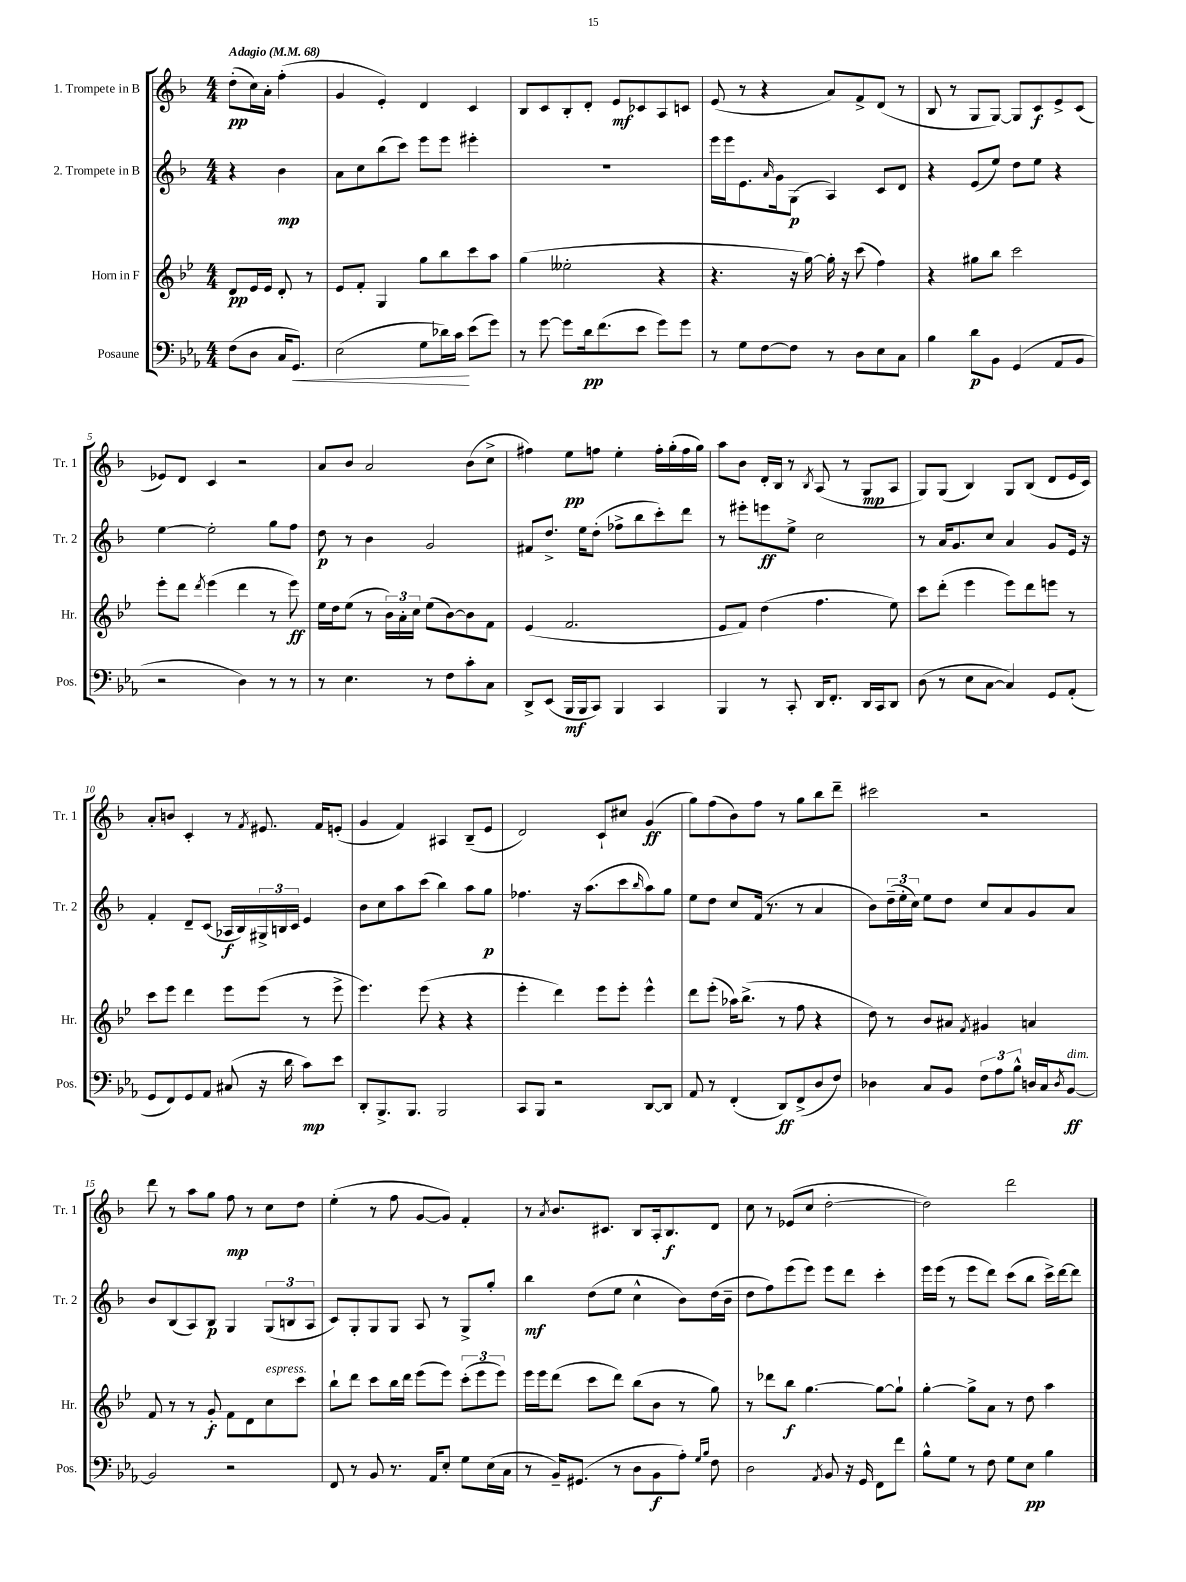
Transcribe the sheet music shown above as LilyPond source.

<<
\new StaffGroup <<
\new Staff = "s0" \with { instrumentName = "1. Trompete in B" shortInstrumentName = "Tr. 1" } {
    \clef treble \key f \major \numericTimeSignature \time 4/4 \partial 2 \tempo "Adagio" 4 = 68
    d''8-.\pp( c''16) a'16-. f''4-.( |
    g'4 e'4-.) d'4 c'4 |
    bes8 c'8 bes8-. d'8-. e'8\mf ces'8 a8 c'8 |
    e'8( r8 r4 a'8) f'8-> d'8( r8 |
    bes8 r8 g8 g8~) g8 c'8\f e'8-> c'8( |
    ees'8) d'8 c'4 r2 |
    a'8 bes'8 a'2 bes'8( c''8-> |
    fis''4) e''8\pp f''8 e''4-. f''16-. g''16-.( f''16 g''16) |
    a''8 bes'8 d'16-. bes16 r8 \acciaccatura { bes8 } a8( r8 g8\mp a8 |
    g8) g8( bes4) g8 bes8( d'8 e'16 c'16) |
    a'8-. b'8 c'4-. r8 \acciaccatura { f'8 } eis'8. f'16 e'8-.( |
    g'4 f'4) ais4 bes8--( e'8 |
    d'2) c'8-! cis''8 g'4\ff( |
    g''8) f''8( bes'8) f''8 r8 g''8 bes''8 d'''8-- |
    cis'''2 r2 |
    d'''8 r8 a''8 g''8 f''8\mp r8 c''8 d''8 |
    e''4-.( r8 f''8 g'8~ g'8) f'4-. |
    r8 \acciaccatura { a'8 } bes'8. cis'8. bes8 a16-. bes8.\f d'8 |
    c''8 r8 ees'8( c''8 d''2~-. |
    d''2) d'''2 \bar "|." |
}
\new Staff = "s1" \with { instrumentName = "2. Trompete in B" shortInstrumentName = "Tr. 2" } {
    \clef treble \key f \major \numericTimeSignature \time 4/4 \partial 2
    r4 bes'4\mp |
    a'8 c''8 bes''8( c'''8) e'''8 e'''8 eis'''4-. |
    R1 |
    e'''16 e'''16 e'8. \grace { a'16 } g'16 g8\p( a4) c'8 d'8 |
    r4 e'8( e''8) d''8 e''8 r4 |
    e''4~ e''2-. g''8 f''8 |
    d''8\p r8 bes'4 g'2 |
    fis'8 d''8.-> e''16 d''8-.( fes''8-> bes''8 c'''8-.) d'''8 |
    r8 eis'''8-. e'''8\ff e''8-> c''2 |
    r8 a'16 g'8. c''8 a'4 g'8 e'16 r16 |
    f'4-. d'8-- c'8( aes16\f bes16) \tuplet 3/2 { gis16-> b16 c'16 } e'4 |
    bes'8 c''8 a''8 c'''8( bes''4) a''8 g''8\p |
    fes''4. r16 a''8.( c'''8 \grace { bes''16 } a''8) g''8 |
    e''8 d''8 c''8 f'16( r8. r8 a'4 |
    bes'8) \tuplet 3/2 { d''16--( e''16-. c''16) } e''8 d''8 c''8 a'8 g'8 a'8 |
    bes'8 bes8( a8) bes8\p g4 \tuplet 3/2 { g8( b8 a8 } |
    c'8) g8-. g8 g8 a8 r8 g8-> g''8-. |
    bes''4\mf d''8( e''8 c''4-^ bes'8) d''16( bes'16-- |
    d''8 f''8) e'''8( e'''8) e'''8 d'''8 c'''4-. |
    e'''16 e'''16( r8 e'''8 d'''8) c'''8( bes''8 c'''16->) d'''16~ d'''8 \bar "|." |
}
\new Staff = "s2" \with { instrumentName = "Horn in F" shortInstrumentName = "Hr." } {
    \clef treble \key bes \major \numericTimeSignature \time 4/4 \partial 2
    d'8\pp ees'16 ees'16 d'8-. r8 |
    ees'8 f'8-. g4 g''8 bes''8 c'''8 a''8 |
    g''4( eeses''2-. r4 |
    r4. r16 g''16~) g''16-. r16 c'''8( f''4) |
    r4 gis''8 bes''8 c'''2 |
    ees'''8-. d'''8 \acciaccatura { d'''8 } ees'''4( d'''4 r8 ees'''8\ff) |
    ees''16 d''16 ees''8( r8 \tuplet 3/2 { bes'16) a'16-. c''16 } ees''8( bes'8~) bes'8 f'8 |
    ees'4( f'2. |
    ees'8 f'8) d''4( f''4. ees''8) |
    c'''8 d'''8-.( ees'''4 ees'''8) d'''8 e'''8 r8 |
    c'''8 ees'''8 d'''4 ees'''8 ees'''8( r8 ees'''8-> |
    ees'''4.) ees'''8( r4 r4 |
    ees'''4-. d'''4) ees'''8 ees'''8-. ees'''4-^ |
    d'''8 ees'''8-.( aes''16) bes''8.->( r8 f''8 r4 |
    d''8) r8 bes'8 ais'8 \acciaccatura { f'8 } gis'4 a'4 |
    f'8 r8 r8 g'8-.\f f'8 d'8 c''8^\markup { \italic "espress." } c'''8 |
    bes''8-! d'''8 c'''8 bes''16 d'''16 ees'''8( ees'''8) \tuplet 3/2 { c'''8-.( ees'''8 ees'''8) } |
    ees'''16 ees'''16 d'''8( c'''8 d'''8) bes''8( bes'8 r8 g''8) |
    r8 des'''8 bes''8\f g''4.~ g''8~ g''8-! |
    g''4~-. g''8-> a'8 r8 d''8 a''4 \bar "|." |
}
\new Staff = "s3" \with { instrumentName = "Posaune" shortInstrumentName = "Pos." } {
    \clef bass \key ees \major \numericTimeSignature \time 4/4 \partial 2
    f8( d8 c16 g,8.\<) |
    ees2( g8 des'16) c'16\! ees'8( g'8) |
    r8 g'8~ g'8 d'16\pp f'8.( ees'8 g'8) g'8 |
    r8 g8 f8~ f8 r8 d8 ees8 c8 |
    bes4 d'8\p bes,8 g,4( aes,8 bes,8 |
    r2 d4) r8 r8 |
    r8 ees4. r8 f8 c'8-. c8 |
    d,8-> ees,8( bes,,16\mf bes,,16 c,8) bes,,4 c,4 |
    bes,,4 r8 c,8-. d,16 f,8.-. d,16 c,16 d,8 |
    d8( r8 ees8 c8~ c4) g,8 aes,8-.( |
    g,8 f,8) g,8 aes,8 cis8( r16 d'16 c'8\mp) ees'8 |
    d,8-. bes,,8.-> bes,,8. bes,,2 |
    c,8 bes,,8 r2 d,8~ d,8 |
    aes,8 r8 f,4-.( d,8\ff) f,8->( d8 f8) |
    des4 c8 bes,8 \tuplet 3/2 { f8 aes8 bes8-^ } d16 c16 \acciaccatura { d8 } bes,8~\ff^\markup { \italic "dim." } |
    bes,2 r2 |
    f,8 r8 bes,8 r8. aes,16 ees8-. g8 ees16( c16 |
    r8 bes,16--) gis,8.( r8 d8 bes,8\f aes8-.) \grace { g16 bes16 } f8 |
    d2 \acciaccatura { aes,8 } bes,8 r16 g,16 f,8 f'8 |
    bes8-^ g8 r8 f8 g8 ees8\pp bes4 \bar "|." |
}
>>
>>
